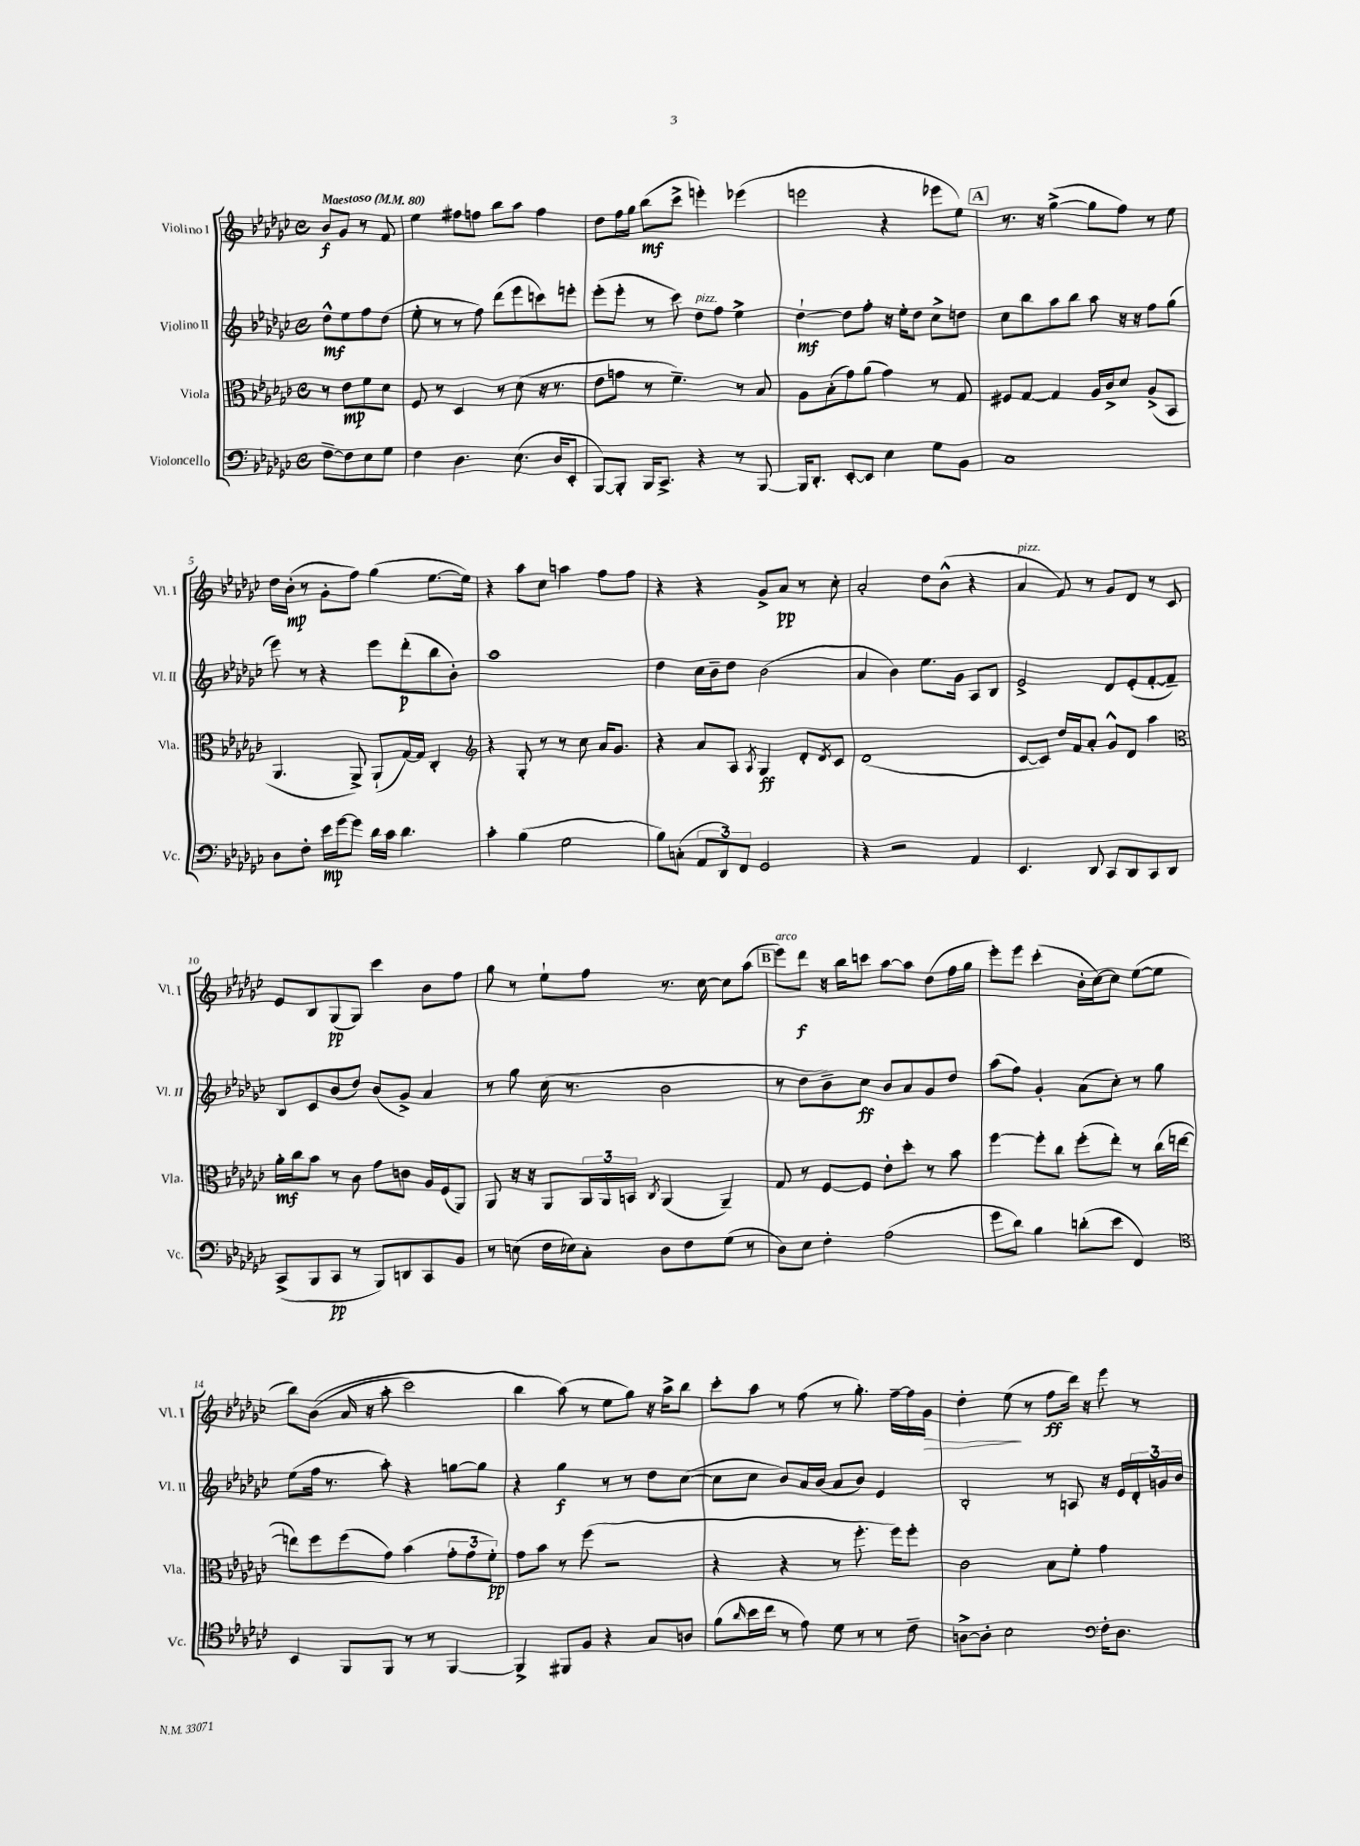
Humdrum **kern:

**kern	**dynam	**kern	**dynam	**kern	**dynam	**kern	**dynam
*part4	*part4	*part3	*part3	*part2	*part2	*part1	*part1
*staff4	*staff4	*staff3	*staff3	*staff2	*staff2	*staff1	*staff1
*I"Violoncello	*	*I"Viola	*	*I"Violino II	*	*I"Violino I	*
*I'Vc.	*	*I'Vla.	*	*I'Vl. II	*	*I'Vl. I	*
*clefF4	*	*clefC3	*	*clefG2	*	*clefG2	*
*k[b-e-a-d-g-c-]	*	*k[b-e-a-d-g-c-]	*	*k[b-e-a-d-g-c-]	*	*k[b-e-a-d-g-c-]	*
*M4/4	*	*M4/4	*	*M4/4	*	*M4/4	*
*met(c)	*	*met(c)	*	*met(c)	*	*met(c)	*
*MM80	*	*MM80	*	*MM80	*	*MM80	*
=	=	=	=	=	=	=	=
!	!	!	!	!	!	!LO:TX:a:B:t=Maestoso	!
[8F~\L	.	8r	.	8dd-^^\L	mf	8b-/L	f
8F\]	.	8e-\L	mp	8ee-\	.	8g-/J	.
8E-\	.	8f\	.	8ff\	.	8r	.
8G-\J	.	8d-\J	.	(8dd-\J	.	8f/	.
=1	=1	=1	=1	=1	=1	=1	=1
4F\	.	8F/	.	8ee-'\	.	4ee-\	.
.	.	8r	.	8r	.	.	.
4.D-\	.	4D-/	.	8r	.	8ff#X\L	.
.	.	.	.	8ff\)	.	8ffn\J	.
.	.	8r	.	(8ddd-\L	.	8bb-\L	.
(8.E-\	.	(8d-\	.	8eee-\	.	8aa-\J	.
.	.	16r	.	8cccn\)	.	4ff\	.
16D-/KL	.	8.r	.	.	.	.	.
8EE-'/J	.	.	.	8eeen'\J	.	.	.
=2	=2	=2	=2	=2	=2	=2	=2
[8BBB-/L)	.	8e-\L	.	(8eee-'\L	.	8dd-\L	.
8BBB-'/J]	.	8gn\J	.	8eee-'\J	.	16ff\L	.
.	.	.	.	.	.	16gg-\JJ	.
16BBB-/KL	.	8r	.	8r	.	(8bb-\L	mf
8.CC-^/J	.	.	.	.	.	.	.
.	.	4.f~\)	.	8ccc-\)	.	8ccc-^\J	.
!	!	!	!	!LO:TX:a:i:t=pizz.	!	!	!
4r	.	.	.	8dd-\L	.	4eeen'\)	.
.	.	.	.	8ff\J	.	.	.
8r	.	8r	.	4ee-^\	.	(4eee-X\	.
[8BBB-/	.	8B-/	.	.	.	.	.
=3	=3	=3	=3	=3	=3	=3	=3
16BBB-/KL]	.	8A-\L	.	[4dd-`\	mf	2eeen\	.
8.DD-'/J	.	.	.	.	.	.	.
.	.	(8B-'\	.	.	.	.	.
[8EE-'/L	.	8g-\)	.	8dd-\L]	.	.	.
8EE-/J]	.	(8a-\J	.	8ff'\J	.	.	.
4E-\	.	4g-\)	.	16r	.	4r	.
.	.	.	.	16ee-'\KL	.	.	.
.	.	.	.	8dd-\J	.	.	.
8G-\L	.	8r	.	8cc-^\L	.	8eee-X\L	.
8BB-\J	.	8G-/	.	8ddn\J	.	8ee-\J)	.
!!LO:REH:place=s1:t=A
=4	=4	=4	=4	=4	=4	=4	=4
1C-	.	8F#X/L	.	8cc-\L	.	8.r	.
.	.	[8G-/J	.	8bb-\	.	.	.
.	.	.	.	.	.	16r	.
.	.	4G-/]	.	8aa-\	.	([4gg-^\	.
.	.	.	.	8bb-\J	.	.	.
.	.	16A-/LL	.	8aa-\	.	8gg-\L]	.
.	.	16c-^/J	.	.	.	.	.
.	.	8d-/J	.	16r	.	8ff\J)	.
.	.	.	.	16r	.	.	.
.	.	(8A-^/L	.	8ff\L	.	8r	.
.	.	8BB-/J	.	(8gg-\J	.	8ee-\	.
!!LO:LB:g=z
=5	=5	=5	=5	=5	=5	=5	=5
8D-\L	.	4.AA-/	.	8eee-\)	.	16dd-\LL	.
.	.	.	.	.	.	(16b-'\JJ	mp
8F'\J	.	.	.	8r	.	8r	.
16e-\LL	mp	.	.	4r	.	8g-'\L	.
[16g-\J	.	.	.	.	.	.	.
8g-\J]	.	8AA-^/)	.	.	.	8ff\J)	.
16d-\LL	.	(8AA-`/L	.	8eee-\L	.	(4gg-\	.
16c-\JJ	.	.	.	.	.	.	.
4.d-\	.	[16G-/L)	.	(8ddd-'\	p	.	.
.	.	16G-/JJ]	.	.	.	.	.
.	.	4C-'/	.	8bb-\	.	[8.ee-\L	.
.	.	.	.	8b-'\J)	.	.	.
.	.	.	.	.	.	16ee-\Jk])	.
=6	=6	=6	=6	=6	=6	=6	=6
*	*	*clefG2	*	*	*	*	*
4c-'\	.	4r	.	1aa-	.	4r	.
(4B-\	.	8G-'/	.	.	.	8aa-\L	.
.	.	8r	.	.	.	8cc-\J	.
2G-\	.	8r	.	.	.	4aan\	.
.	.	8cc-\	.	.	.	.	.
.	.	16a-/KL	.	.	.	8ff\L	.
.	.	8.g-/J	.	.	.	.	.
.	.	.	.	.	.	8ff\J	.
=7	=7	=7	=7	=7	=7	=7	=7
8B-\L)	.	4r	.	4dd-\	.	4r	.
(8Cn'\J	.	.	.	.	.	.	.
12AA-/L	.	8a-/L	.	16cc-\LL	.	4r	.
.	.	.	.	16b-~\J	.	.	.
12DD-/)	.	.	.	.	.	.	.
.	.	8A-/J	.	8dd-\J	.	.	.
12FF/J	.	.	.	.	.	.	.
.	.	8qA-/	.	.	.	.	.
2GG-/	.	4G-/	ff	(2b-\	.	8g-^/L	.
.	.	.	.	.	.	8a-/J	pp
.	.	8d-'/L	.	.	.	8r	.
.	.	8qd-/	.	.	.	.	.
.	.	8c-/J	.	.	.	8cc-'\	.
=8	=8	=8	=8	=8	=8	=8	=8
4r	.	(1d-	.	4a-/	.	2a-'/	.
2r	.	.	.	4b-\)	.	.	.
.	.	.	.	8.ee-\L	.	8dd-\L	.
.	.	.	.	.	.	(8b-^^\J	.
.	.	.	.	16g-\Jk	.	.	.
4AA-/	.	.	.	8A-/L	.	4r	.
.	.	.	.	8B-/J	.	.	.
=9	=9	=9	=9	=9	=9	=9	=9
!	!	!	!	!	!	!LO:TX:a:i:t=pizz.	!
4.EE-/	.	[8c-/L	.	2e-^/	.	4a-/	.
.	.	8c-/J])	.	.	.	.	.
.	.	16dd-/LL	.	.	.	8f/)	.
.	.	16f/J	.	.	.	.	.
8DD-/	.	8a-'/J	.	.	.	8r	.
8CC-/L	.	8g-^^/L	.	8d-/L	.	8g-/L	.
8DD-/	.	8d-/J	.	(8e-'/	.	8d-/J	.
8CC-/	.	4aa-\	.	[8f'/	.	8r	.
8DD-/J	.	.	.	8f~/J])	.	8c-/	.
!!LO:LB:g=z
=10	=10	=10	=10	=10	=10	=10	=10
*	*	*clefC3	*	*	*	*	*
(8CC-^/L	.	16a-'\LL	mf	8B-/L	.	8e-/L	.
.	.	16cc-\J	.	.	.	.	.
8BBB-/	.	8b-\J	.	8c-/	.	8B-/	.
8CC-/J	pp	8r	.	(8b-/	.	(8G-/	pp
8r	.	8c-\	.	8dd-/J)	.	8G-/J)	.
8BBB-/L)	.	8g-\L	.	(8b-/L	.	4ccc-\	.
8DDn/	.	8cn\J	.	8g-^/J)	.	.	.
8CC-/	.	16A-/LL	.	4a-/	.	8b-\L	.
.	.	(16F/J	.	.	.	.	.
8BB-/J	.	8AA-/J)	.	.	.	8ff\J	.
=11	=11	=11	=11	=11	=11	=11	=11
8r	.	8AA-/	.	8r	.	8gg-\	.
(8En\	.	16r	.	8gg-\	.	8r	.
.	.	16r	.	.	.	.	.
16F\LL	.	8AA-/L	.	(16cc-\	.	8ee-`\L	.
16E-X\J)	.	.	.	8.r	.	.	.
8C-'\J	.	24AA-/L	.	.	.	8ff\J	.
.	.	24AA-/	.	.	.	.	.
.	.	24BBn/JJ	.	.	.	.	.
.	.	8qC-/	.	.	.	.	.
8D-\L	.	(4AA-/	.	2b-\	.	8.r	.
8F\	.	.	.	.	.	.	.
.	.	.	.	.	.	[16cc-\	.
(8G-\J	.	4AA-~/)	.	.	.	8cc-\L]	.
8r	.	.	.	.	.	(8aa-\J	.
!!LO:REH:place=s1:t=B
=12	=12	=12	=12	=12	=12	=12	=12
!	!	!	!	!	!	!LO:TX:a:i:t=arco	!
8D-\L)	.	8G-/	.	8r	.	8eee-\L)	.
8E-\J	.	8r	.	8dd-\L	.	8ddd-\J	f
4F'\	.	[8F/L	.	8b-~\)	.	16r	.
.	.	.	.	.	.	16bb-\KL	.
.	.	8F/J]	.	8cc-\J	ff	8cccn\J	.
(2A-\	.	8e-'\L	.	8b-/L	.	[8aa-\L	.
.	.	8dd-'\J	.	8a-/	.	8aa-\J]	.
.	.	8r	.	8g-/	.	(8dd-\L	.
.	.	8b-\	.	8dd-/J	.	16ff\L	.
.	.	.	.	.	.	16gg-\JJ	.
=13	=13	=13	=13	=13	=13	=13	=13
8g-\L	.	[4ff\	.	(8aa-\L	.	8eee-'\L)	.
8d-\J)	.	.	.	8ff\J)	.	8eee-\J	.
4B-\	.	8ff'\L]	.	4g-'/	.	(4ccc-'\	.
.	.	8cc-\J	.	.	.	.	.
(8dn'\L	.	(8ff'\L	.	(8a-\L	.	16b-'\LL	.
.	.	.	.	.	.	[16cc-\J)	.
8e-\J	.	8ee-'\J)	.	8cc-'\J)	.	8cc-\J]	.
4FF/)	.	8r	.	8r	.	([8ee-\L	.
.	.	(16cc-\LL	.	8gg-\	.	8ee-\J]	.
.	.	[16een\JJ	.	.	.	.	.
!!LO:LB:g=z
=14	=14	=14	=14	=14	=14	=14	=14
*clefC4	*	*	*	*	*	*	*
4BB-/	.	8een\L])	.	(8ee-\L	.	8bb-\L)	.
.	.	8ff\	.	16ff\Jk	.	((8b-\J	.
.	.	.	.	8.r	.	.	.
8FF/L	.	(8ff\	.	.	.	16a-/	.
.	.	.	.	.	.	16r	.
8FF/J	.	8g-\J)	.	8aa-'\)	.	8aa-'\	.
8r	.	(4b-\	.	4r	.	2ccc-\)	.
8r	.	.	.	.	.	.	.
[4FF/	.	12g-'\L	.	[8ggn\L	.	.	.
.	.	12g-\	.	.	.	.	.
.	.	.	.	8gg\J]	.	.	.
.	.	12f'\J)	pp	.	.	.	.
=15	=15	=15	=15	=15	=15	=15	=15
4FF^/]	.	8g-\L	.	4r	.	4bb-\	.
.	.	8b-\J	.	.	.	.	.
8FF#X/L	.	8r	.	4gg-\	f	(8aa-\)	.
8F/J	.	(8ff\	.	.	.	8r	.
4r	.	2r	.	8r	.	8ee-\L	.
.	.	.	.	8r	.	8gg-\J)	.
8G-/L	.	.	.	8dd-\L	.	16r	.
.	.	.	.	.	.	16aa-^\KL	.
8An/J	.	.	.	([8cc-\J	.	8bb-\J	.
=16	=16	=16	=16	=16	=16	=16	=16
(8f\L	.	4r	.	8cc-\L]	.	8ccc-'\L	.
16qqa-/	.	.	.	.	.	.	.
16b-\L	.	.	.	8cc-\J	.	8aa-\J	.
16cc-\JJ	.	.	.	.	.	.	.
8r	.	4r	.	8b-/L)	.	8r	.
8e-\)	.	.	.	16a-/L	.	(8ff\	.
.	.	.	.	(16b-/JJ	.	.	.
8d-\	.	8r	.	8a-/L	.	8r	.
8r	.	8.ff'\	.	8b-/J)	.	8.gg-'\)	.
8r	.	.	.	4e-/	.	.	.
.	.	16ff\KL)	.	.	.	[16ff~\LL	.
8c-~\	.	8ff'\J	.	.	.	16ff\]	.
!	!	!	!	!	!	!	!LO:HP:b
.	.	.	.	.	.	16g-\JJ	>
=17	=17	=17	=17	=17	=17	=17	=17
[8An^\L	.	2c-\	.	2B-'/	.	4dd-'\	.
8A'\J]	.	.	.	.	.	.	.
2B-\	.	.	.	.	.	(8ee-\	.
.	.	.	.	.	.	8r	]
.	.	8B-\L	.	8r	.	8ff\L	ff
.	.	8f'\J	.	8An/	.	16ddd-\Jk)	.
.	.	.	.	.	.	16r	.
*clefF4	*	*	*	*	*	*	*
16F'\KL	.	4g-\	.	16r	.	8eee-\	.
8.D-\J	.	.	.	16e-/LL	.	.	.
.	.	.	.	24d-'/	.	8r	.
.	.	.	.	24gn/	.	.	.
.	.	.	.	24b-/JJ	.	.	.
==	==	==	==	==	==	==	==
*-	*-	*-	*-	*-	*-	*-	*-
